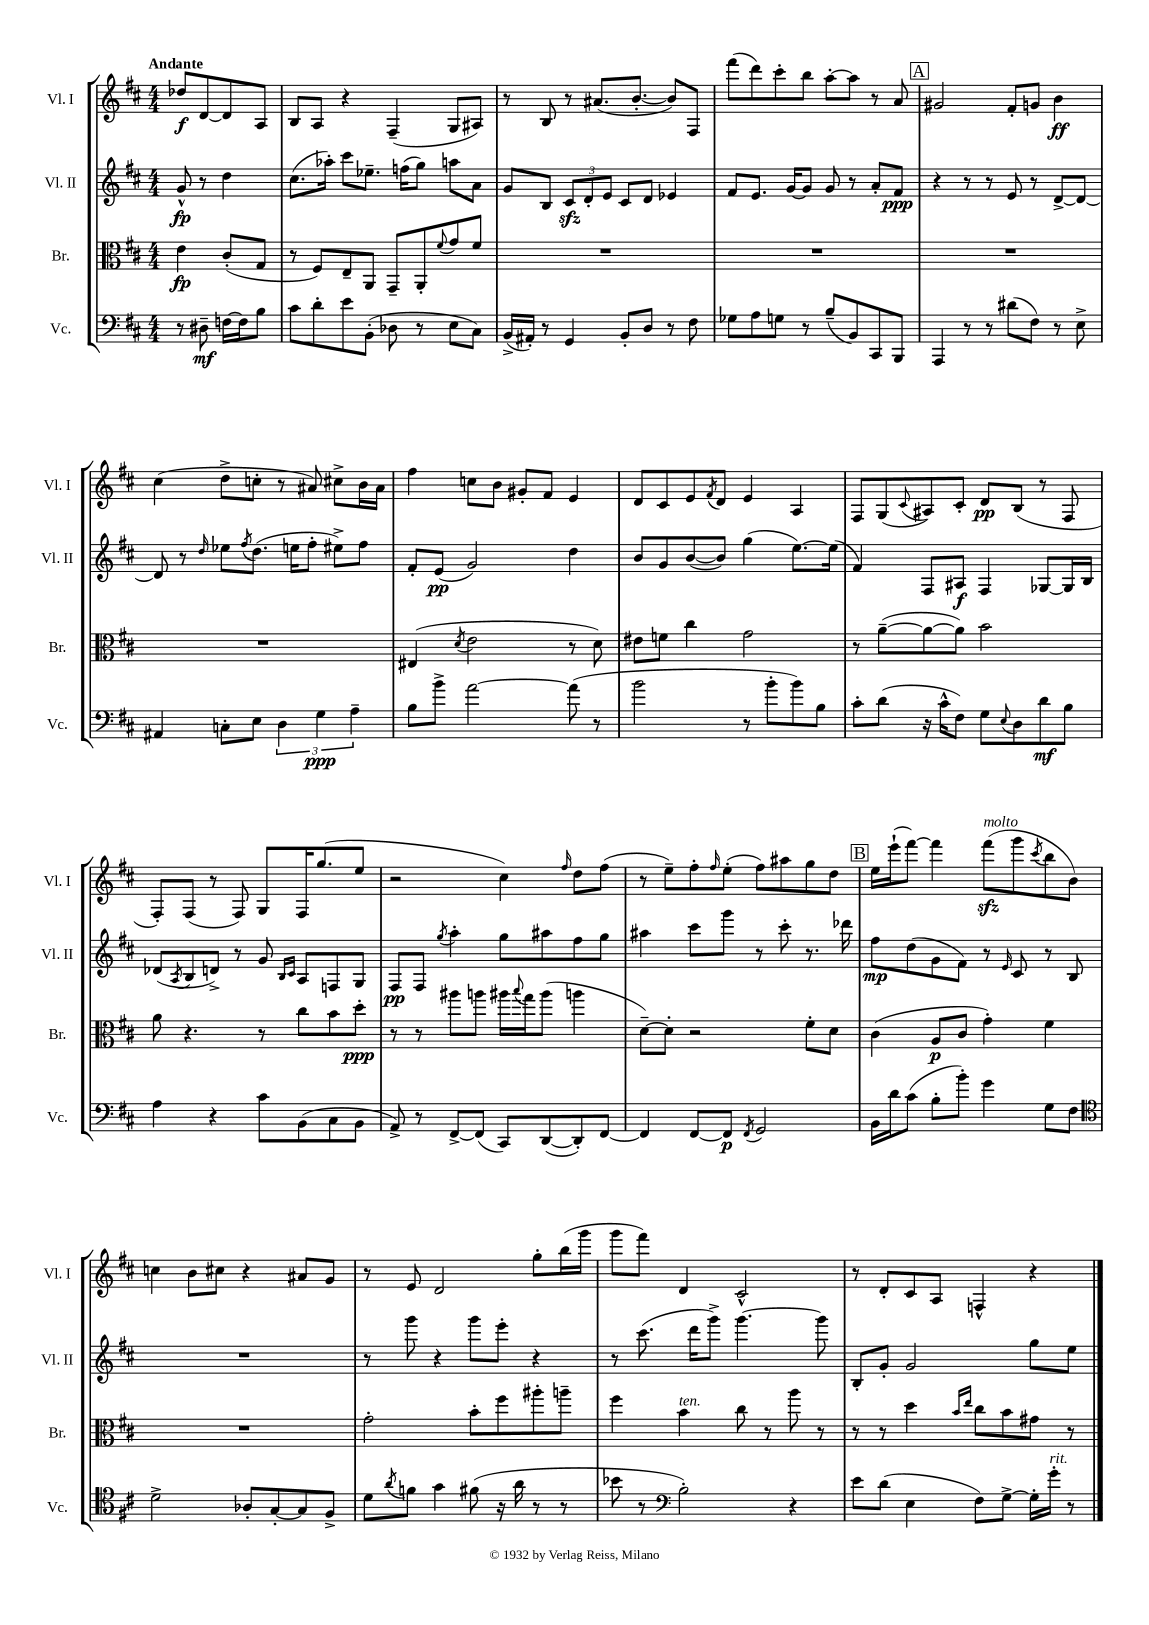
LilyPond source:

<<
\new StaffGroup <<
\new Staff = "s0" \with { instrumentName = "Vl. I" shortInstrumentName = "Vl. I" } {
    \clef treble \key d \major \numericTimeSignature \time 4/4 \partial 2 \tempo "Andante"
    des''8\f d'8~ d'8 a8 |
    b8 a8 r4 fis4--( g8 ais8) |
    r8 b8 r8 ais'8.( b'8.~-. b'8) fis8 |
    fis'''8( d'''8) cis'''8-. b''8 a''8~-. a''8 r8 a'8 |
    \mark \markup { \box "A" } gis'2 fis'8-. g'8 b'4\ff |
    cis''4( d''8-> c''8-. r8 ais'8) cis''8-> b'16 ais'16 |
    fis''4 c''8 b'8 gis'8-. fis'8 e'4 |
    d'8 cis'8 e'8 \acciaccatura { fis'8 } d'8 e'4 a4 |
    fis8 g8( \appoggiatura { cis'8 } ais8) cis'8-. d'8\pp b8( r8 fis8 |
    fis8-.) fis8( r8 fis8) g8 fis16 g''8.( e''8 |
    r2 cis''4) \grace { fis''16 } d''8 fis''8( |
    r8 e''8--) fis''8-. \grace { fis''16 } e''8-.( fis''8) ais''8 g''8 d''8 |
    \mark \markup { \box "B" } e''16 e'''16-!( fis'''8~) fis'''4 fis'''8\sfz^\markup { \italic "molto" }( g'''8 \acciaccatura { cis'''8 } b''8 b'8) |
    c''4 b'8 cis''8 r4 ais'8 g'8 |
    r8 e'8 d'2 g''8-. b''16( g'''16 |
    g'''8 fis'''8) d'4 cis'2-^ |
    r8 d'8-. cis'8 a8 f4-^ r4 \bar "|." |
}
\new Staff = "s1" \with { instrumentName = "Vl. II" shortInstrumentName = "Vl. II" } {
    \clef treble \key d \major \numericTimeSignature \time 4/4 \partial 2
    g'8-^\fp r8 d''4 |
    cis''8.( aes''16-.) cis'''8 ees''8.-- f''16( g''8) a''8 a'8 |
    g'8 b8 \tuplet 3/2 { cis'8\sfz d'8-. e'8 } cis'8 d'8 ees'4 |
    fis'8 e'8. g'16~ g'8 g'8 r8 a'8-. fis'8\ppp |
    \mark \markup { \box "A" } r4 r8 r8 e'8 r8 d'8~-> d'8~ |
    d'8 r8 \grace { d''16 } ees''8 \acciaccatura { fis''8 } d''8.( e''16 fis''8-. eis''8->) fis''8 |
    fis'8-. e'8\pp( g'2) d''4 |
    b'8 g'8 b'8~( b'8) g''4( e''8.~) e''16( |
    fis'4) fis8 ais8\f fis4 ges8~ ges16 b16 |
    des'8( \acciaccatura { a8 } b8 d'8->) r8 g'8 \grace { b16 cis'16 } a8 f8 g8 |
    fis8\pp fis8 \acciaccatura { g''8 } a''4-. g''8 ais''8 fis''8 g''8 |
    ais''4 cis'''8 g'''8 r8 cis'''8-. r8. des'''16 |
    \mark \markup { \box "B" } fis''8\mp d''8( g'8 fis'8) r8 \grace { e'16 } cis'8 r8 b8 |
    R1 |
    r8 g'''8 r4 g'''8 e'''8-. r4 |
    r8 cis'''8.( d'''16 g'''8->) g'''4.~ g'''8 |
    b8-. g'8-. g'2 g''8 e''8 \bar "|." |
}
\new Staff = "s2" \with { instrumentName = "Br." shortInstrumentName = "Br." } {
    \clef alto \key d \major \numericTimeSignature \time 4/4 \partial 2
    e'4\fp cis'8-.( g8 |
    r8 fis8) e8-- a,8 g,8-- a,8-. \appoggiatura { fis'8 } g'8 fis'8 |
    R1 |
    R1 |
    \mark \markup { \box "A" } R1 |
    R1 |
    eis4( \acciaccatura { d'8 } e'2 r8 d'8) |
    eis'8 f'8 cis''4 g'2 |
    r8 a'8~--( a'8~ a'8) b'2 |
    a'8 r4. r8 cis''8 b'8 d''8-.\ppp |
    r8 r8 ais''8 a''8 ais''16 \appoggiatura { b''8 } g''16 ais''8( a''4 |
    d'8~--) d'8-. r2 fis'8-. d'8 |
    \mark \markup { \box "B" } cis'4( a8\p cis'8 g'4-.) fis'4 |
    R1 |
    g'2-. b'8-. fis''8 ais''8-. a''8-- |
    fis''4 b'4^\markup { \italic "ten." } cis''8 r8 a''8 r8 |
    r8 r8 d''4 \grace { b'16 e''16 } cis''8 b'8 gis'8 r8 \bar "|." |
}
\new Staff = "s3" \with { instrumentName = "Vc." shortInstrumentName = "Vc." } {
    \clef bass \key d \major \numericTimeSignature \time 4/4 \partial 2
    r8 dis8--\mf f16~ f16 b8 |
    cis'8 d'8-. e'8 b,8-.( des8 r8 e8 cis8) |
    b,16->( ais,16-.) r8 g,4 b,8-. d8 r8 fis8 |
    ges8 a8 g8 r8 b8--( b,8) cis,8 b,,8 |
    \mark \markup { \box "A" } a,,4 r8 r8 dis'8( fis8) r8 e8-> |
    ais,4 c8-. e8 \tuplet 3/2 { d4 g4\ppp a4-- } |
    b8 b'8-> a'2~ a'8( r8 |
    b'2 r8 b'8-. b'8) b8 |
    cis'8-. d'8( r16 cis'16-^ fis8) g8 \appoggiatura { e8 } d8 d'8\mf b8 |
    a4 r4 cis'8 b,8( cis8 b,8 |
    a,8->) r8 fis,8~-> fis,8( cis,8) d,8~( d,8-.) fis,8~ |
    fis,4 fis,8~ fis,8\p \acciaccatura { fis,8 } g,2 |
    \mark \markup { \box "B" } b,16 d'16 cis'8( b8-. b'8-.) g'4 g8 fis8 |
    \clef tenor d'2-> aes8-. g8~-. g8 fis8-> |
    d'8 \acciaccatura { a'8 } f'8 g'4 fis'8( r16 a'16 r8 r8 |
    bes'8 r8 \clef bass b2-.) r4 |
    e'8 d'8( e4 fis8) g8~-> g16-. g'16-.^\markup { \italic "rit." } r8 \bar "|." |
}
>>
>>
\layout { \context { \Score \remove "Bar_number_engraver" } }
